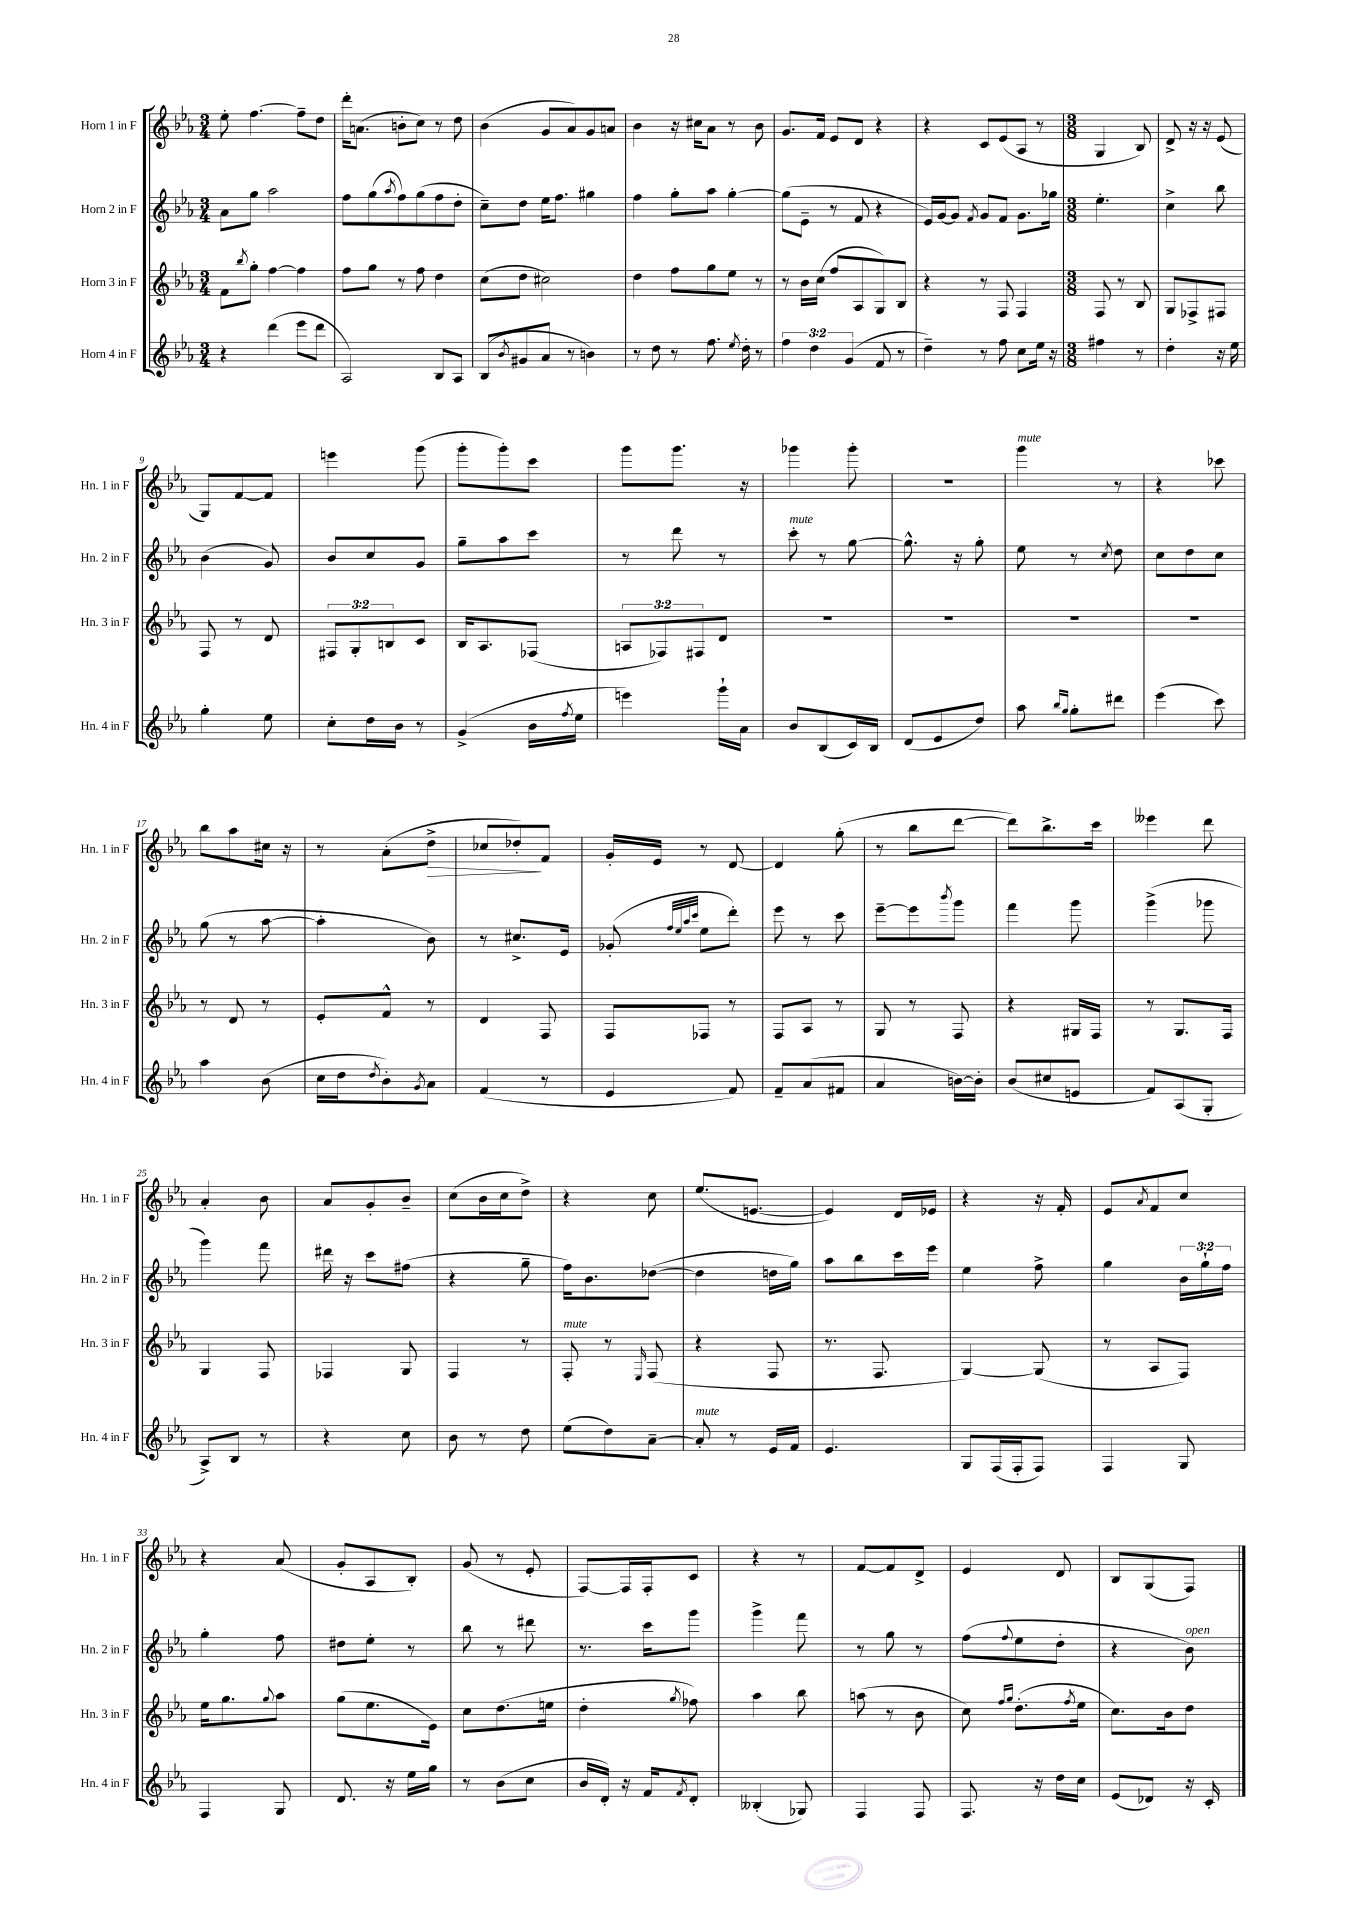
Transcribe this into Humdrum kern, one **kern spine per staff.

**kern	**kern	**kern	**kern	**dynam
*part4	*part3	*part2	*part1	*part1
*staff4	*staff3	*staff2	*staff1	*staff1
*I"Horn 4 in F	*I"Horn 3 in F	*I"Horn 2 in F	*I"Horn 1 in F	*
*I'Hn. 4 in F	*I'Hn. 3 in F	*I'Hn. 2 in F	*I'Hn. 1 in F	*
*clefG2	*clefG2	*clefG2	*clefG2	*
*k[b-e-a-]	*k[b-e-a-]	*k[b-e-a-]	*k[b-e-a-]	*
*M3/4	*M3/4	*M3/4	*M3/4	*
=1	=1	=1	=1	=1
4r	8f\L	8a-\L	8ee-'\	.
.	8qbb-/	.	.	.
.	8gg'\J	8gg\J	[4.ff\	.
(4ddd\	[4ff\	2aa-\	.	.
8eee-\L	4ff\]	.	8ff~\L]	.
8ddd\J	.	.	8dd\J	.
=2	=2	=2	=2	=2
2A-/)	8ff\L	8ff\L	16ddd'\KL	.
.	.	.	(8.an\J	.
.	8gg\J	(8gg\	.	.
.	.	8qaa-/	.	.
.	8r	8ff\)	8bn'\L	.
.	8ff\	(8gg\	8cc\J)	.
8B-/L	4dd\	8ff\	8r	.
8A-/J	.	8dd'\J	8dd\	.
=3	=3	=3	=3	=3
(8B-/L	(8cc\L	8cc~\L)	(4b-\	.
8qb-/	.	.	.	.
8g#X/	8dd\J	8dd\J	.	.
8a-/J	2cc#X\)	16ee-\KL	8g/L	.
.	.	8.ff\J	.	.
8r	.	.	8a-/)	.
4bn\)	.	4gg#X\	8g/	.
.	.	.	8an/J	.
=4	=4	=4	=4	=4
8r	4dd\	4ff\	4b-\	.
8dd\	.	.	.	.
8r	8ff\L	8gg'\L	16r	.
.	.	.	16cc#X\KL	.
8.ff\	8gg\	8aa-\J	8a-\J	.
.	8ee-\J	[4gg'\	8r	.
8qee-/	.	.	.	.
16dd'\	.	.	.	.
8r	8r	.	8b-\	.
=5	=5	=5	=5	=5
6ff\	8r	(8gg\L]	8.g/L	.
.	16b-\LL	8e-~\J	.	.
6dd\	.	.	.	.
.	(16cc\JJ	.	16f/Jk	.
.	8ff/L	8r	8e-/L	.
(6g/	.	.	.	.
.	8A-/	8f/	8d/J	.
8f/	8G/)	4r	4r	.
8r	8B-/J	.	.	.
=6	=6	=6	=6	=6
4dd~\)	4r	16e-/LL)	4r	.
.	.	[16g/J	.	.
.	.	8g/J]	.	.
.	.	8qf/	.	.
8r	8r	8g/L	8c/L	.
8ff\	8F/	8f/J	(8e-/	.
8cc\L	4F/	8.g\L	8A-/J	.
16ee-\Jk	.	.	8r	.
16r	.	16gg-X\Jk	.	.
=7	=7	=7	=7	=7
*M3/8	*M3/8	*M3/8	*M3/8	*
4ff#X\	8F/	4.ee-'\	4G/	.
.	8r	.	.	.
8r	8B-/	.	8B-/)	.
=8	=8	=8	=8	=8
4dd'\	8G/L	4cc^\	8d^/	.
.	8F-X^/	.	16r	.
.	.	.	16r	.
16r	8F#X/J	8bb-\	(8e-/	.
16ee-\	.	.	.	.
!!LO:LB:g=z
=9	=9	=9	=9	=9
4gg'\	8F/	(4b-\	8G/L)	.
.	8r	.	[8f/	.
8ee-\	8d/	8g/)	8f/J]	.
=10	=10	=10	=10	=10
8cc'\L	12F#X/L	8b-/L	4eeen\	.
.	12G'/	.	.	.
16dd\L	.	8cc/	.	.
.	12Bn/	.	.	.
16b-\JJ	.	.	.	.
8r	8c/J	8g/J	(8ggg\	.
=11	=11	=11	=11	=11
(4g^/	16B-/KL	8gg~\L	8ggg'\L	.
.	8.A-/	.	.	.
.	.	8aa-\	8ggg'\)	.
16b-\LL	(8F-X/J	8ccc\J	8ccc\J	.
8qff/	.	.	.	.
16ee-\JJ	.	.	.	.
=12	=12	=12	=12	=12
4eeen\)	12An/L	8r	8ggg\L	.
.	12F-X/)	.	.	.
.	.	8ddd\	8.ggg\J	.
.	12F#X/	.	.	.
16ggg`\LL	8d/J	8r	.	.
16a-\JJ	.	.	16r	.
=13	=13	=13	=13	=13
!	!	!LO:TX:a:i:t=mute	!	!
8b-/L	4.r	8ccc'\	4ggg-X\	.
(8B-/	.	8r	.	.
16c/L)	.	[8gg\	8ggg-'\	.
16B-/JJ	.	.	.	.
=14	=14	=14	=14	=14
(8d/L	4.r	8.gg^^\]	4.r	.
8e-/	.	.	.	.
.	.	16r	.	.
8dd/J)	.	8gg'\	.	.
=15	=15	=15	=15	=15
!	!	!	!LO:TX:a:i:t=mute	!
8aa-\	4.r	8ee-\	4ggg\	.
16qqbb-/LL	.	.	.	.
16qqgg/JJ	.	.	.	.
8gg'\L	.	8r	.	.
.	.	8qcc/	.	.
8ddd#X\J	.	8dd\	8r	.
=16	=16	=16	=16	=16
(4eee-\	4.r	8cc\L	4r	.
.	.	8dd\	.	.
8ccc\)	.	8cc\J	8ccc-X\	.
!!LO:LB:g=z
=17	=17	=17	=17	=17
4aa-\	8r	(8gg\	8bb-\L	.
.	8d/	8r	8aa-\	.
(8b-\	8r	[8aa-\	16cc#X\Jk	.
.	.	.	16r	.
=18	=18	=18	=18	=18
16cc\LL	8e-'/L	4aa-'\]	8r	.
16dd\J	.	.	.	.
8qdd/	.	.	.	.
8b-'\)	8f^^/J	.	(8a-'\L	.
8qg/	.	.	.	.
!	!	!	!	!LO:HP:b
8a-\J	8r	8b-\)	8dd^\J	>
=19	=19	=19	=19	=19
(4f/	4d/	8r	8cc-X/L	.
.	.	8.cc#X^/L	8dd-X'/)	.
8r	8F/	.	8f/J	]
.	.	16e-/Jk	.	.
=20	=20	=20	=20	=20
4e-/	8F/L	(8g-X'/	16g'/LL	.
.	.	.	16e-/JJ	.
.	.	32qqff/LLL	.	.
.	.	32qqee-/	.	.
.	.	32qqaa-/	.	.
.	.	32qqccc/JJJ	.	.
.	8F-X/J	8ee-\L	8r	.
8f/)	8r	8ddd'\J)	[8d/	.
=21	=21	=21	=21	=21
8f~/L	8F/L	8eee-\	4d/]	.
(8a-/	8A-/J	8r	.	.
8f#X/J	8r	8ccc\	(8gg'\	.
=22	=22	=22	=22	=22
4a-/	8G/	[8eee-~\L	8r	.
.	8r	8eee-\]	8bb-\L	.
.	.	8qbbb-/	.	.
[16bn\LL)	8F/	8ggg\J	[8ddd\J	.
16b'\JJ]	.	.	.	.
=23	=23	=23	=23	=23
(8b-/L	4r	4fff\	8ddd\L])	.
8cc#X/	.	.	8.bb-^\	.
8en/J	16G#X/LL	8ggg\	.	.
.	16F/JJ	.	16ccc\Jk	.
=24	=24	=24	=24	=24
8f/L)	8r	(4ggg^\	4eee--X\	.
(8A-/	8.G/L	.	.	.
8G'/J	.	8ggg-X\	8ddd\	.
.	16F/Jk	.	.	.
!!LO:LB:g=z
=25	=25	=25	=25	=25
8A-^/L)	4G/	4ggg\)	4a-'/	.
8B-/J	.	.	.	.
8r	8F/	8fff\	8b-\	.
=26	=26	=26	=26	=26
4r	4F-X/	16ddd#X\	8a-/L	.
.	.	16r	.	.
.	.	8ccc\L	8g'/	.
8cc\	8G/	(8ff#X\J	8b-~/J	.
=27	=27	=27	=27	=27
8b-\	4F/	4r	(8cc\L	.
8r	.	.	16b-\L	.
.	.	.	16cc\J	.
8dd\	8r	8gg~\	8dd^\J)	.
=28	=28	=28	=28	=28
!	!LO:TX:a:i:t=mute	!	!	!
(8ee-\L	8F'/	16ff\KL)	4r	.
.	.	8.b-\	.	.
8dd\)	8r	.	.	.
.	16qqE-/	.	.	.
[8a-~\J	(8F/	([8dd-X\J	8cc\	.
=29	=29	=29	=29	=29
!LO:TX:a:i:t=mute	!	!	!	!
8a-'/]	4r	4dd-\]	(8.ee-/L	.
8r	.	.	.	.
.	.	.	[8.en/J	.
16e-/LL	8F/	16ddn\LL	.	.
16f/JJ	.	16gg\JJ)	.	.
=30	=30	=30	=30	=30
4.e-/	8.r	8aa-\L	4e/])	.
.	.	8bb-\	.	.
.	8.F/	.	.	.
.	.	16ccc\L	16d/LL	.
.	.	16eee-\JJ	16e-X/JJ	.
=31	=31	=31	=31	=31
8G/L	[4G/)	4ee-\	4r	.
(16F/L	.	.	.	.
16F'/J	.	.	.	.
8F/J)	(8G/]	8ff^\	16r	.
.	.	.	16f'/	.
=32	=32	=32	=32	=32
4F/	8r	4gg\	8e-/L	.
.	.	.	8qa-/	.
.	8A-/L	.	8f/	.
8G/	8F/J)	24b-\LL	8cc/J	.
.	.	24gg`\	.	.
.	.	24ff\JJ	.	.
!!LO:LB:g=z
=33	=33	=33	=33	=33
4F/	16ee-\KL	4gg'\	4r	.
.	8.gg\	.	.	.
.	8qqgg/	.	.	.
8G/	8aa-\J	8ff\	(8a-/	.
=34	=34	=34	=34	=34
8.d/	(8gg\L	8dd#X\L	8g'/L	.
.	8.ee-\	8ee-'\J	8A-/	.
16r	.	.	.	.
16ee-\LL	.	8r	8B-'/J)	.
16gg\JJ	16e-\Jk)	.	.	.
=35	=35	=35	=35	=35
8r	8cc\L	8bb-\	(8g/	.
(8b-\L	(8.dd\	8r	8r	.
8cc\J	.	8ddd#X\	8e-'/	.
.	16een\Jk	.	.	.
=36	=36	=36	=36	=36
16b-/LL	4dd'\	8.r	[8F/L)	.
16d'/JJ)	.	.	.	.
16r	.	.	16F/L]	.
16f/KL	.	16ccc\KL	16F'/J	.
8qf/	8qgg/	.	.	.
8d'/J	8ff-X\)	8ggg\J	8c/J	.
=37	=37	=37	=37	=37
(4B--X'/	4aa-\	4ggg^\	4r	.
8G-X/)	8bb-\	8fff\	8r	.
=38	=38	=38	=38	=38
4F/	(8aan\	8r	[8f/L	.
.	8r	8gg\	8f/]	.
8F/	8b-\	8r	8d^/J	.
=39	=39	=39	=39	=39
8.F/	8cc\)	(8ff\L	4e-/	.
.	16qqff/LL	.	.	.
.	16qqgg/JJ	8qqff/	.	.
.	(8.dd'\L	8ee-\	.	.
16r	.	.	.	.
16dd\LL	.	8dd'\J	8d/	.
.	8qff/	.	.	.
16cc\JJ	16ee-\Jk	.	.	.
=40	=40	=40	=40	=40
(8e-/L	8.cc\L)	4r	8B-/L	.
8d-X/J)	.	.	(8G/	.
.	16b-\k	.	.	.
!	!	!LO:TX:a:i:t=open	!	!
16r	8dd\J	8b-\)	8F/J)	.
16c'/	.	.	.	.
==	==	==	==	==
*-	*-	*-	*-	*-
